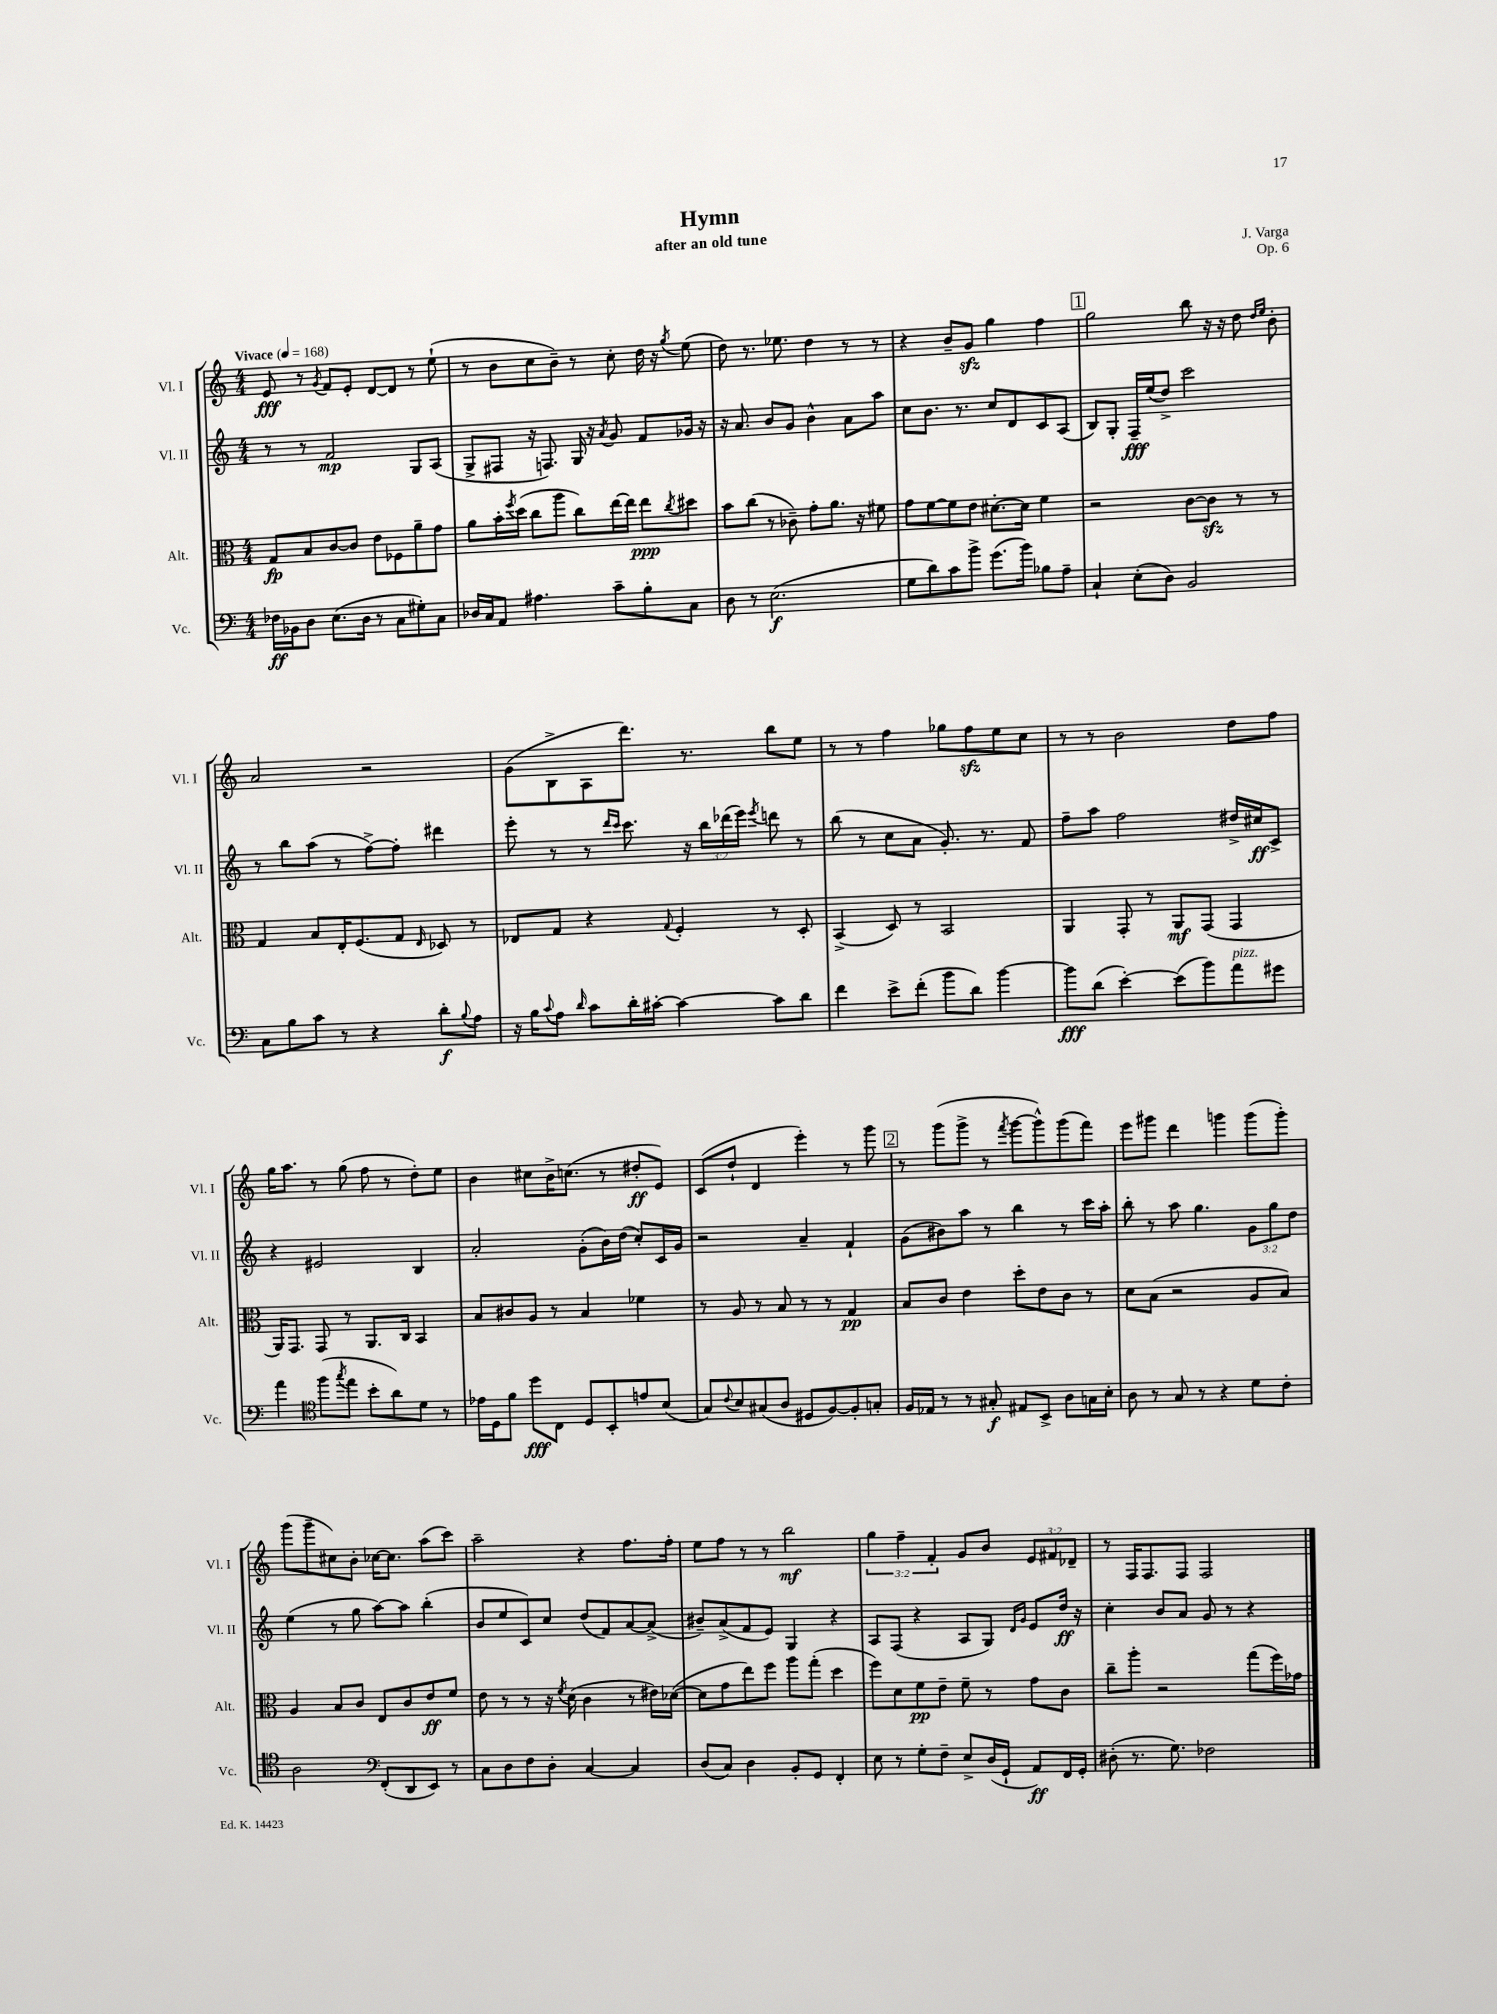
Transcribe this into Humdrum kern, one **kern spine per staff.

**kern	**dynam	**kern	**dynam	**kern	**dynam	**kern	**dynam
*part4	*part4	*part3	*part3	*part2	*part2	*part1	*part1
*staff4	*staff4	*staff3	*staff3	*staff2	*staff2	*staff1	*staff1
*I"Vc.	*	*I"Alt.	*	*I"Vl. II	*	*I"Vl. I	*
*I'Vc.	*	*I'Alt.	*	*I'Vl. II	*	*I'Vl. I	*
*clefF4	*	*clefC3	*	*clefG2	*	*clefG2	*
*k[]	*	*k[]	*	*k[]	*	*k[]	*
*M4/4	*	*M4/4	*	*M4/4	*	*M4/4	*
*MM168	*	*MM168	*	*MM168	*	*MM168	*
=1	=1	=1	=1	=1	=1	=1	=1
!	!	!	!	!	!	!LO:TX:a:B:t=Vivace	!
16F-X\LL	ff	8G/L	fp	8r	.	8e/	fff
16BB-X\J	.	.	.	.	.	.	.
8D\J	.	8B/	.	8r	.	8r	.
.	.	.	.	.	.	8qg/	.
(8.E\L	.	[8c/	.	2f/	mp	8f/L	.
.	.	8c/J]	.	.	.	8e'/J	.
16D\Jk	.	.	.	.	.	.	.
8r	.	8e\L	.	.	.	[8d/L	.
8C\L	.	8F-X\	.	.	.	8d/J]	.
8G#X'\)	.	8a~\	.	8G/L	.	8r	.
8C\J	.	8g\J	.	(8A/J	.	(8ee`\	.
=2	=2	=2	=2	=2	=2	=2	=2
16D-X/LL	.	8a\L	.	8G^/L	.	8r	.
16C/J	.	.	.	.	.	.	.
8AA/J	.	16b'\L	.	8F#X/J	.	8b\L	.
.	.	8qff/	.	.	.	.	.
.	.	(16dd\JJ	.	.	.	.	.
4.A#X\	.	8cc\L	.	16r	.	8cc\	.
.	.	.	.	8.Fn/)	.	.	.
.	.	8aa\J	.	.	.	8b~\J)	.
.	.	8cc\L)	.	16G/	.	8r	.
.	.	.	.	16r	.	.	.
.	.	.	.	8qa/	.	.	.
8c~\L	.	[16ee\L	.	8g/	.	8cc'\	.
.	.	16ee\JJ]	.	.	.	.	.
8B'\	.	8ee\L	ppp	8f/L	.	16dd\	.
.	.	.	.	.	.	16r	.
.	.	8qcc/	.	.	.	8qgg/	.
8C\J	.	8dd#X\J	.	16g-X/Jk	.	(8ee\	.
.	.	.	.	16r	.	.	.
=3	=3	=3	=3	=3	=3	=3	=3
8D\	.	8b\L	.	16r	.	8dd\)	.
.	.	.	.	8.a/	.	.	.
8r	.	(8cc\J	.	.	.	8.r	.
(2.E\	f	8r	.	8b/L	.	.	.
.	.	.	.	.	.	8.ee-X\	.
.	.	8c-X~\)	.	8g/J	.	.	.
.	.	8g'\L	.	4b^^\	.	4dd\	.
.	.	8.a\J	.	.	.	.	.
.	.	.	.	8a\L	.	8r	.
.	.	16r	.	.	.	.	.
.	.	8f#X\	.	8aa\J	.	8r	.
=4	=4	=4	=4	=4	=4	=4	=4
8G\L	.	8g\L	.	8cc\L	.	4r	.
8d\)	.	[8f\	.	8.b\J	.	.	.
8c\	.	8f\]	.	.	.	8b~/L	.
.	.	.	.	8.r	.	.	.
8b^\J	.	8e\J	.	.	.	8gzz/J	.
(8.g\L	.	[8.d#X'\L	.	8cc/L	.	4gg\	.
.	.	.	.	8d/	.	.	.
16b\Jk)	.	16d#\Jk]	.	.	.	.	.
8B-X\L	.	4f\	.	8c/	.	4ff\	.
8A~\J	.	.	.	(8A/J	.	.	.
!!LO:REH:place=s1:t=1
=5	=5	=5	=5	=5	=5	=5	=5
4C`/	.	2r	.	8B/L)	.	2gg\	.
.	.	.	.	8G'/J	.	.	.
(8E'\L	.	.	.	16F~/LL	fff	.	.
.	.	.	.	(16ee/J	.	.	.
8D\J)	.	.	.	8dd^/J)	.	.	.
2BB/	.	[8c\L	.	2ccc\	.	8bb\	.
.	.	8czz\J]	.	.	.	16r	.
.	.	.	.	.	.	16r	.
.	.	8r	.	.	.	8dd\	.
.	.	.	.	.	.	16qqdd/LL	.
.	.	.	.	.	.	16qqee/JJ	.
.	.	8r	.	.	.	8b'\	.
!!LO:LB:g=z
=6	=6	=6	=6	=6	=6	=6	=6
8C\L	.	4G/	.	8r	.	2a/	.
8B\	.	.	.	8bb\L	.	.	.
8c\J	.	8B/L	.	(8aa\J	.	.	.
8r	.	16E'/K	.	8r	.	.	.
.	.	(8.F/	.	.	.	.	.
4r	.	.	.	[8ff^\L)	.	2r	.
.	.	8G/J	.	8ff'\J]	.	.	.
.	.	16qqE/	.	.	.	.	.
8d'\L	f	8D-X/)	.	4ddd#X\	.	.	.
8qqB/	.	.	.	.	.	.	.
8A\J	.	8r	.	.	.	.	.
=7	=7	=7	=7	=7	=7	=7	=7
16r	.	8E-X/L	.	8eee'\	.	(8g\L	.
16B\KL	.	.	.	.	.	.	.
8qqc/	.	.	.	.	.	.	.
8A\J	.	8G/J	.	8r	.	8B^\	.
16qqd/	.	.	.	.	.	.	.
8c\L	.	4r	.	8r	.	8A\	.
.	.	.	.	16qqddd/LL	.	.	.
.	.	.	.	16qqccc/JJ	.	.	.
16d'\L	.	.	.	8.ccc\	.	8.ddd\J)	.
[16c#X'\JJ	.	.	.	.	.	.	.
.	.	8qqG/	.	.	.	.	.
4c#\_	.	4F'/	.	.	.	.	.
.	.	.	.	16r	.	8.r	.
.	.	.	.	24bb\LL	.	.	.
.	.	.	.	(24ddd-X\	.	.	.
.	.	.	.	24eee\JJ)	.	.	.
.	.	.	.	8qeee/	.	.	.
8c#\L]	.	8r	.	8dddn\	.	8bb\L	.
8d\J	.	8D'/	.	8r	.	8ee\J	.
=8	=8	=8	=8	=8	=8	=8	=8
4f\	.	(4BB^/	.	(8bb\	.	8r	.
.	.	.	.	8r	.	8r	.
8e^\L	.	8D/)	.	8cc\L	.	4ff\	.
(8f'\J	.	8r	.	8a\J	.	.	.
8b\L	.	2BB/	.	8.g'/)	.	8gg-X\L	.
8d\J)	.	.	.	.	.	8ffzz\	.
.	.	.	.	8.r	.	.	.
[4b\	.	.	.	.	.	8ee\	.
.	.	.	.	8f/	.	8cc\J	.
=9	=9	=9	=9	=9	=9	=9	=9
8b\L]	fff	4AA/	.	8ff~\L	.	8r	.
(8d\J	.	.	.	8aa\J	.	8r	.
[4e'\)	.	8GG'/	.	2ff\	.	2b\	.
.	.	8r	.	.	.	.	.
(8e\L]	.	8AA/L	mf	.	.	.	.
8b\)	.	(8GG/J	.	.	.	.	.
!LO:TX:a:i:t=pizz.	!	!	!	!	!	!	!
8a\	.	4GG/	.	16dd#X^/LL	.	8dd\L	.
.	.	.	.	16cc#X/J	ff	.	.
8g#X\J	.	.	.	8c^/J	.	8ff\J	.
!!LO:LB:g=z
=10	=10	=10	=10	=10	=10	=10	=10
4a\	.	16AA/KL)	.	4r	.	16gg\KL	.
.	.	8.GG/J	.	.	.	8.aa\J	.
*clefC4	*	*	*	*	*	*	*
(8ff\L	.	8GG/	.	2e#X/	.	8r	.
8qgg/	.	.	.	.	.	.	.
8ee\J	.	8r	.	.	.	(8gg\	.
8b'\L	.	8.AA/L	.	.	.	8ff\	.
8a\)	.	.	.	.	.	8r	.
.	.	16C/Jk	.	.	.	.	.
8d\J	.	4BB/	.	4B/	.	8dd'\L)	.
8r	.	.	.	.	.	8ee\J	.
=11	=11	=11	=11	=11	=11	=11	=11
16e-X\LL	.	8B/L	.	2a'/	.	4b\	.
16D\J	.	.	.	.	.	.	.
8f\J	.	8c#X/	.	.	.	.	.
8dd\L	fff	8A/J	.	.	.	8cc#X\L	.
8C\J	.	8r	.	.	.	16b^\K	.
.	.	.	.	.	.	(8.ccn\J	.
8D/L	.	4B/	.	(8g'\L	.	.	.
8BB'/	.	.	.	16b\L)	.	8r	.
.	.	.	.	(16dd\JJ	.	.	.
8en/	.	4f-X\	.	8cc'/L)	.	8dd#X'/L	ff
(8B/J	.	.	.	16c/L	.	8e/J)	.
.	.	.	.	16g/JJ	.	.	.
=12	=12	=12	=12	=12	=12	=12	=12
8G/L)	.	8r	.	2r	.	(8c/L	.
8qqc/	.	.	.	.	.	.	.
8B/	.	8A/	.	.	.	8dd`/J	.
(8G#X/	.	8r	.	.	.	4d/	.
8A/J	.	8B/	.	.	.	.	.
8D#X/L	.	8r	.	4a~/	.	4eee'\)	.
[8F/)	.	8r	.	.	.	.	.
8F'/]	.	4G/	pp	4f`/	.	8r	.
8Gn'/J	.	.	.	.	.	8ggg\	.
!!LO:REH:place=s1:t=2
=13	=13	=13	=13	=13	=13	=13	=13
16F/LL	.	8B/L	.	(8g\L	.	8r	.
16E-X/JJ	.	.	.	.	.	.	.
8r	.	8c/J	.	8b#X\)	.	(8ggg\L	.
8r	.	4e\	.	8aa\J	.	8ggg^\J	.
8G#X'/	f	.	.	8r	.	8r	.
.	.	.	.	.	.	8qfff/	.
8E#X/L	.	8dd'\L	.	4bb\	.	[8ggg\L	.
8BB^/J	.	8e\	.	.	.	8ggg^^\])	.
8A\L	.	8c\J	.	8r	.	(8ggg\	.
16Gn\L	.	8r	.	16ccc\LL	.	8fff\J)	.
16B'\JJ	.	.	.	16aa'\JJ	.	.	.
=14	=14	=14	=14	=14	=14	=14	=14
8A\	.	8d\L	.	8bb'\	.	8eee\L	.
8r	.	(8B\J	.	8r	.	8ggg#X\J	.
8G/	.	2r	.	8aa\	.	4ddd\	.
8r	.	.	.	4.gg\	.	.	.
4r	.	.	.	.	.	4gggn\	.
8d\L	.	8A/L	.	12g\L	.	(8ggg\L	.
.	.	.	.	12gg\	.	.	.
8c'\J	.	8B/J)	.	.	.	8ggg'\J)	.
.	.	.	.	12dd\J	.	.	.
!!LO:LB:g=z
=15	=15	=15	=15	=15	=15	=15	=15
2A\	.	4A/	.	(4ee\	.	(8ggg\L	.
.	.	.	.	.	.	8ggg~\	.
.	.	8B/L	.	8r	.	8cc#X\)	.
.	.	8c/J	.	8gg\	.	8b'\J	.
*clefF4	*	*	*	*	*	*	*
(8FF'/L	.	8E/L	.	[8aa\L)	.	[16cc-X\KL	.
.	.	.	.	.	.	8.cc-\J]	.
8DD/	.	8c/	.	8aa\J]	.	.	.
8EE/J)	.	8e/	ff	(4bb'\	.	(8aa\L	.
8r	.	8f/J	.	.	.	8ccc\J)	.
=16	=16	=16	=16	=16	=16	=16	=16
8C\L	.	8e\	.	8b/L	.	2aa~\	.
8D\	.	8r	.	8ee/	.	.	.
8F\	.	8r	.	8c/)	.	.	.
8D'\J	.	16r	.	8cc/J	.	.	.
.	.	8qf/	.	.	.	.	.
.	.	(16d\	.	.	.	.	.
[4C/	.	4c\	.	(8dd/L	.	4r	.
.	.	.	.	8f/)	.	.	.
4C/]	.	8r	.	[8a/	.	8.ff\L	.
.	.	16e#X\LL)	.	(8a^/J]	.	.	.
.	.	([16d-X\JJ	.	.	.	16ff'\Jk	.
=17	=17	=17	=17	=17	=17	=17	=17
(8D/L	.	8d-\L]	.	8b#X~/L)	.	8ee\L	.
8C/J)	.	8g\	.	(8a^/	.	8ff\J	.
4D\	.	8ee\)	.	8f/	.	8r	.
.	.	8ff\J	.	8e/J)	.	8r	.
8BB'/L	.	8aa\L	.	4G/	.	2bb\	mf
8GG/J	.	(8gg'\J	.	.	.	.	.
4FF'/	.	4dd\	.	4r	.	.	.
=18	=18	=18	=18	=18	=18	=18	=18
8E\	.	8ff\L)	.	8A/L	.	6gg\	.
8r	.	8d\	.	(8F/J	.	.	.
.	.	.	.	.	.	6ff~\	.
8G'\L	.	8f\	pp	4r	.	.	.
.	.	.	.	.	.	6f'/	.
8F~\J	.	8e~\J	.	.	.	.	.
8E^/L	.	8f~\	.	8A/L	.	8g/L	.
(16D/L	.	8r	.	8G/J)	.	8b/J	.
16GG`/JJ	.	.	.	.	.	.	.
.	.	.	.	16qqd/LL	.	.	.
.	.	.	.	16qqg/JJ	.	.	.
8AA/L)	ff	8g\L	.	8e/L	.	12e/L	.
.	.	.	.	.	.	12f#X/	.
16FF/L	.	8c\J	.	16dd/Jk	ff	.	.
.	.	.	.	.	.	12d-X~/J	.
16GG'/JJ	.	.	.	16r	.	.	.
=19	=19	=19	=19	=19	=19	=19	=19
(8D#X'\	.	8cc~\L	.	4cc'\	.	8r	.
8.r	.	8aa'\J	.	.	.	16F/KL	.
.	.	.	.	.	.	8.F/	.
.	.	2r	.	8b/L	.	.	.
8.G\)	.	.	.	.	.	.	.
.	.	.	.	8a/J	.	8F/J	.
2F-X\	.	.	.	8g/	.	2F/	.
.	.	.	.	8r	.	.	.
.	.	(8gg\L	.	4r	.	.	.
.	.	16ff\L)	.	.	.	.	.
.	.	16g-X\JJ	.	.	.	.	.
==	==	==	==	==	==	==	==
*-	*-	*-	*-	*-	*-	*-	*-
